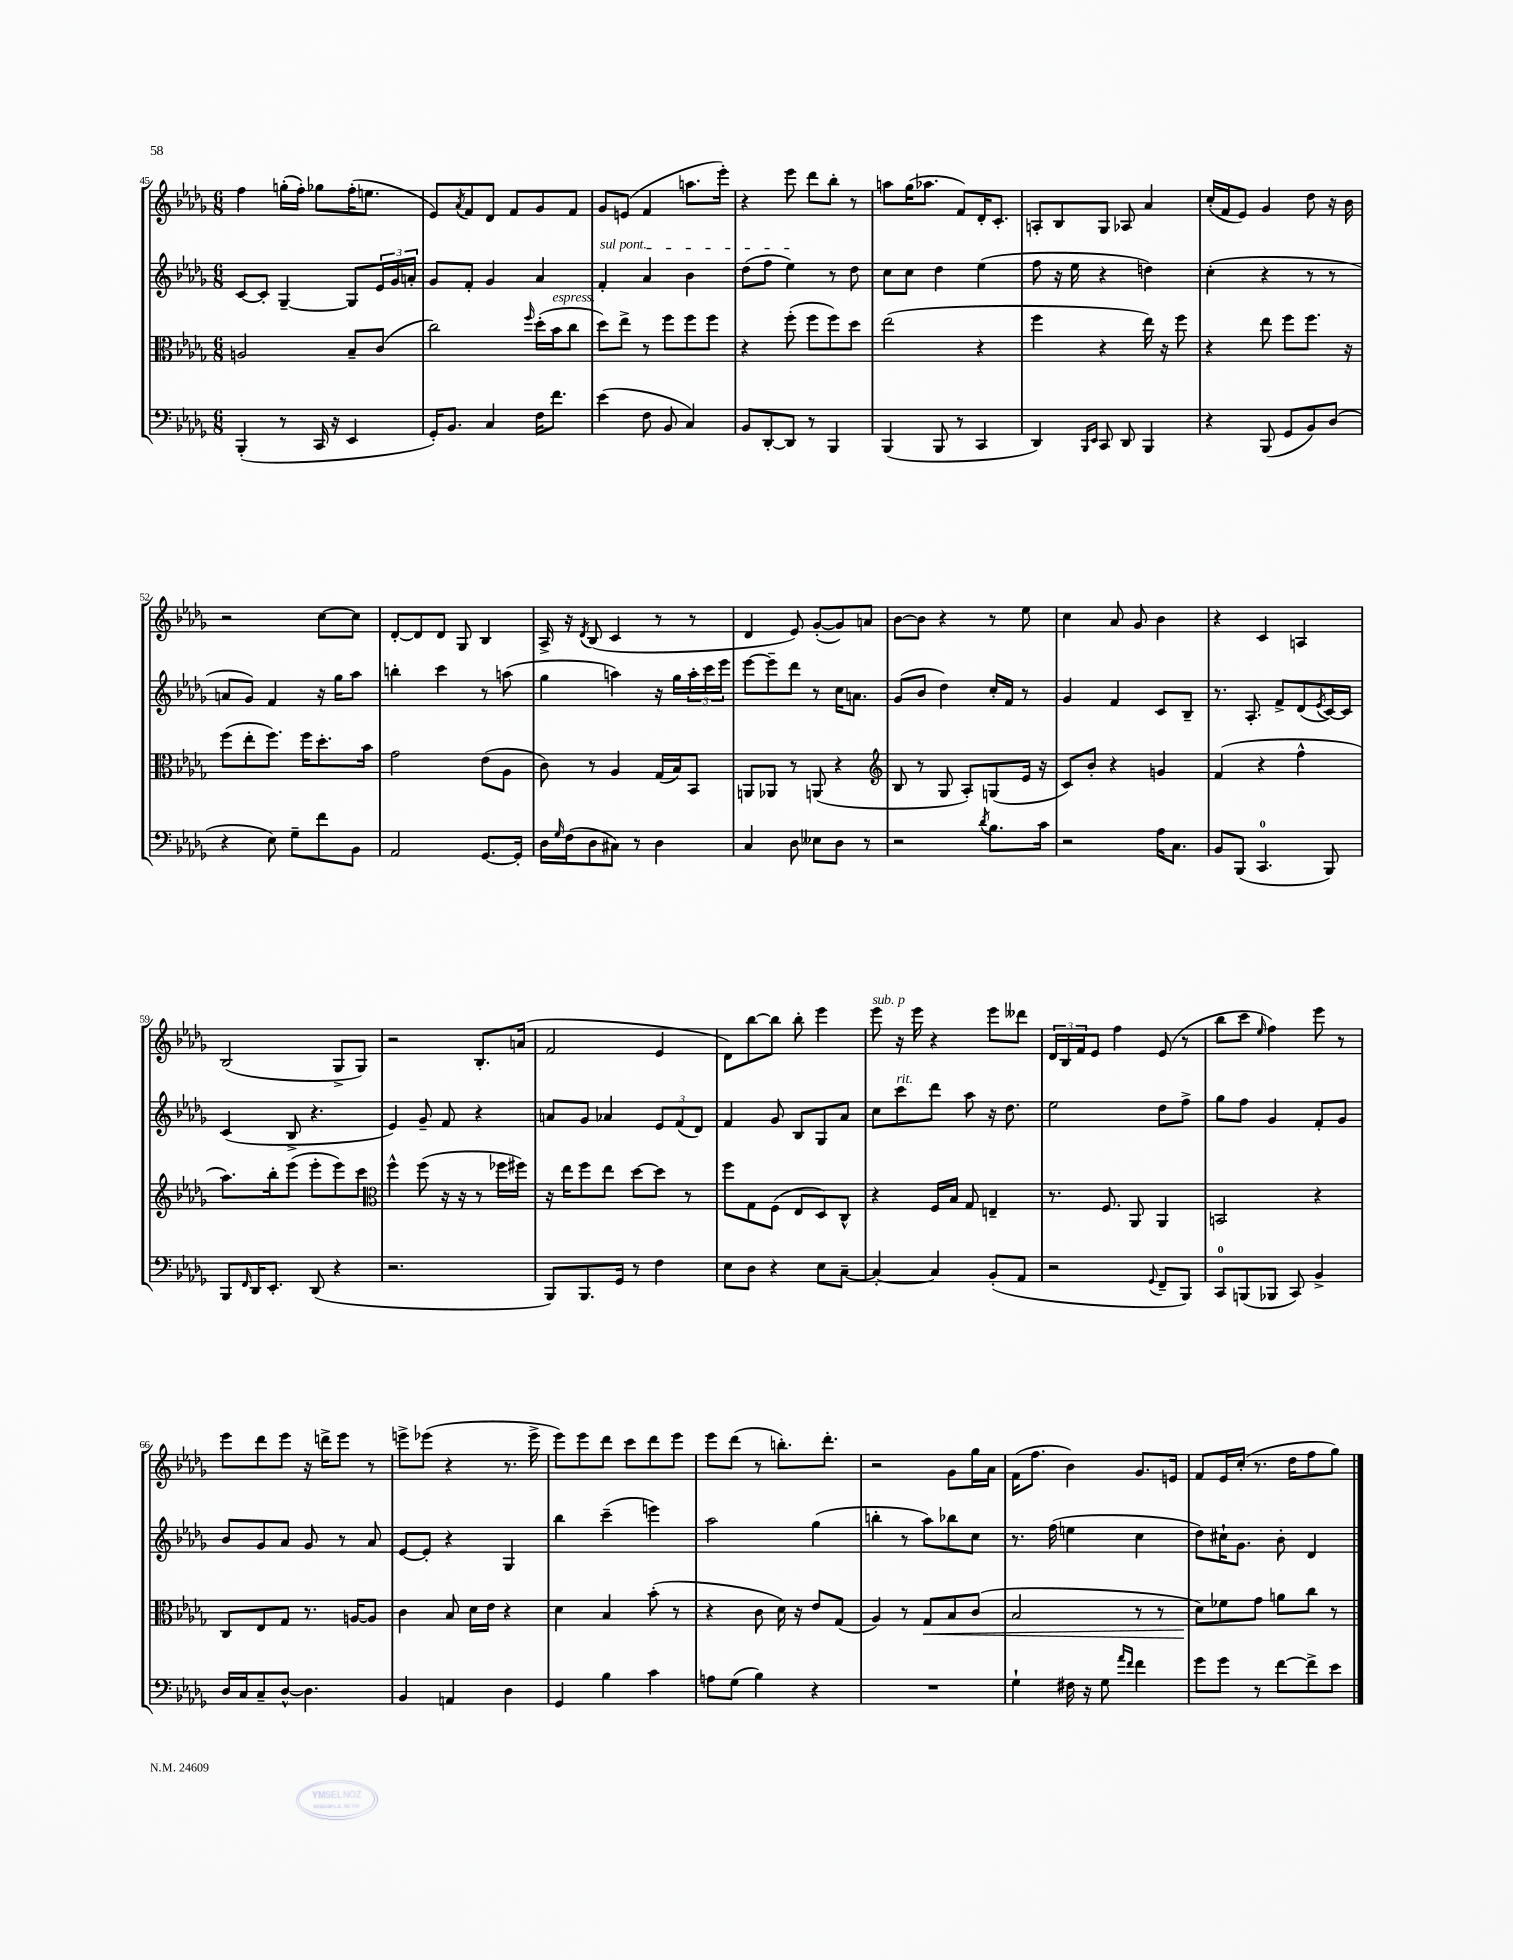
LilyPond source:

<<
\new StaffGroup <<
\new Staff = "s0" {
    \clef treble \key des \major \numericTimeSignature \time 6/8
    f''4 g''16-.( f''16-.) ges''8 f''16-.( e''8. |
    ees'8) \acciaccatura { aes'8 } f'8 des'8 f'8 ges'8 f'8 |
    ges'8 e'8( f'4 a''8. ees'''16-.) |
    r4 ees'''8 des'''8 bes''8-. r8 |
    a''8 ges''16( aes''8. f'8) des'16-. c'8.-. |
    a8-. bes8 ges8 aes8 aes'4 |
    c''16-.( f'16 ees'8) ges'4 des''8 r16 bes'16 |
    r2 c''8~ c''8 |
    des'8~-. des'8 des'8 ges8 bes4 |
    aes16-> r16 \acciaccatura { des'8 } bes8( c'4 r8 r8 |
    des'4 ees'8) ges'8~-.( ges'8) a'8 |
    bes'8~ bes'8 r4 r8 ees''8 |
    c''4 aes'8 ges'8 bes'4 |
    r4 c'4 a4 |
    bes2( ges8-> ges8) |
    r2 bes8.-. a'16( |
    f'2 ees'4 |
    des'8) bes''8~ bes''8 bes''8-. ees'''4 |
    ees'''8^\markup { \italic "sub. p" } r16 ees'''16 r4 ees'''8 deses'''8 |
    \tuplet 3/2 { des'16 bes16 f'16 } ees'8 f''4 ees'8( r8 |
    bes''8 c'''8 \grace { ees''16 } f''4) ees'''8 r8 |
    ees'''8 des'''8 ees'''8 r16 d'''16-> ees'''8 r8 |
    e'''8-> ees'''8( r4 r8. ees'''16-> |
    ees'''8) ees'''8 des'''8 c'''8 des'''8 ees'''8 |
    ees'''8 des'''8( r8 b''8.-.) des'''8.-. |
    r2 ges'8 ges''16 aes'16 |
    f'16( f''8. bes'4) ges'8. e'16 |
    f'8 ees'16 c''16-.( r8. des''16 f''8 ges''8) \bar "|." |
}
\new Staff = "s1" {
    \clef treble \key des \major \numericTimeSignature \time 6/8
    c'8~ c'8-. ges4~-- ges8 \tuplet 3/2 { ees'16 ges'16 a'16-. } |
    ges'8 f'8-. ges'4 aes'4 |
    \once \override TextSpanner.bound-details.left.text = \markup { \italic "sul pont." } f'4-.\startTextSpan aes'4 bes'4 |
    des''8( f''8 ees''4\stopTextSpan) r8 des''8 |
    c''8 c''8 des''4 ees''4( |
    f''8 r16 ees''16 r4 d''4) |
    c''4-.( r4 r8 r8 |
    a'8 ges'8) f'4 r16 ges''16 aes''8 |
    b''4-. c'''4 r8 a''8( |
    ges''4 a''4) r16 ges''16 \tuplet 3/2 { a''16-. c'''16 ees'''16 } |
    ees'''8~ ees'''8-- des'''8 r8 c''16 a'8. |
    ges'8( bes'8 des''4) c''16-. f'16 r8 |
    ges'4 f'4 c'8 bes8-- |
    r8. aes8.-. f'8-> des'8( \acciaccatura { ees'8 } c'16~) c'16 |
    c'4( bes8-> r4. |
    ees'4) ges'8-- f'8 r4 |
    a'8 ges'8 aes'4 \tuplet 3/2 { ees'8 f'8( des'8) } |
    f'4 ges'8 bes8 ges8 aes'8 |
    c''8 c'''8^\markup { \italic "rit." } des'''8 aes''8 r16 des''8. |
    ees''2 des''8 f''8-> |
    ges''8 f''8 ges'4 f'8-. ges'8 |
    bes'8 ges'8 aes'8 ges'8 r8 aes'8 |
    ees'8~ ees'8-. r4 ges4 |
    bes''4 c'''4--( e'''4) |
    aes''2 ges''4( |
    b''4-. r8 aes''8) bes''8 c''8 |
    r8. f''16( e''4 c''4 |
    des''8) cis''16-! ges'8. bes'8-. des'4 \bar "|." |
}
\new Staff = "s2" {
    \clef alto \key des \major \numericTimeSignature \time 6/8
    a2 bes8-- c'8( |
    c''2) \grace { f''16 } des''16-.( bes'16^\markup { \italic "espress." } c''8 |
    des''8) ees''8-> r8 f''8 f''8 f''8 |
    r4 f''8-.( f''8 f''8) des''8 |
    ees''2( r4 |
    f''4 r4 ees''16) r16 f''8 |
    r4 ees''8 f''8 f''8. r16 |
    f''8( ees''8-. f''8.) f''16 des''8.-. bes'16 |
    ges'2 ees'8( aes8 |
    c'8) r8 aes4 ges16( bes16) bes,8 |
    a,8 aes,8 r8 a,8( r4 |
    \clef treble bes8 r8 ges8 aes8-.) g8( ees'16 r16 |
    c'8) bes'8-. r4 g'4 |
    f'4( r4 f''4-^ |
    aes''8.) bes''16-. ees'''8( ees'''8-. ees'''8) c'''8 |
    \clef alto f''4-^ f''8( r16 r16 r8 fes''16 fis''16) |
    r16 ees''16 f''8 ees''8 des''8~ des''8 r8 |
    f''8 ges8 f8( ees8 des8) c8-^ |
    r4 f16 bes16 ges8 e4-- |
    r8. f8. aes,8 aes,4 |
    b,2 r4 |
    c8 ees8 ges8 r8. a16~ a8 |
    c'4 bes8 des'16 ees'16 r4 |
    des'4 bes4 bes'8-.( r8 |
    r4 c'8 des'16) r16 ees'8 ges8( |
    aes4) r8 ges8\< bes8 c'8( |
    bes2 r8 r8 |
    des'8\!) fes'8 ges'8 a'8 c''8 r8 \bar "|." |
}
\new Staff = "s3" {
    \clef bass \key des \major \numericTimeSignature \time 6/8
    bes,,4-.( r8 c,16 r16 ees,4 |
    ges,16-.) bes,8. c4 f16 f'8. |
    ees'4( f8 bes,8 c4) |
    bes,8 des,8~-. des,8 r8 bes,,4 |
    bes,,4( bes,,8 r8 c,4 |
    des,4) \grace { bes,,16 ees,16 } c,8 des,8 bes,,4 |
    r4 bes,,8( ges,8 bes,8) des8( |
    r4 ees8) ges8-- f'8 bes,8 |
    aes,2 ges,8.~ ges,16-. |
    des16 \grace { ges16 } f16( des8 cis8) r8 des4 |
    c4 des8 eeses8 des8 r8 |
    r2 \acciaccatura { des'8 } bes8. c'16 |
    r2 aes16 c8. |
    bes,8 bes,,8( c,4.-0 bes,,8) |
    bes,,8 \grace { f,16 } des,16 ees,8.-. des,8( r4 |
    r2. |
    bes,,8) bes,,8. ges,16 r8 f4 |
    ees8 des8 r4 ees8 c8~-- |
    c4~-. c4 bes,8-.( aes,8 |
    r2 \appoggiatura { ges,8 } f,8-- bes,,8) |
    c,8-0 b,,8( bes,,8 c,8) bes,4-> |
    des16 c16 c8-- des8~-^ des4. |
    bes,4 a,4 des4 |
    ges,4 bes4 c'4 |
    a8 ges8( bes4) r4 |
    R2. |
    ges4-! fis16 r16 ges8 \grace { aes'16 f'16 } f'4 |
    ges'8 ges'8 r8 f'8~ f'8-> ees'8 \bar "|." |
}
>>
>>
\layout { \context { \Score currentBarNumber = #45 } }
